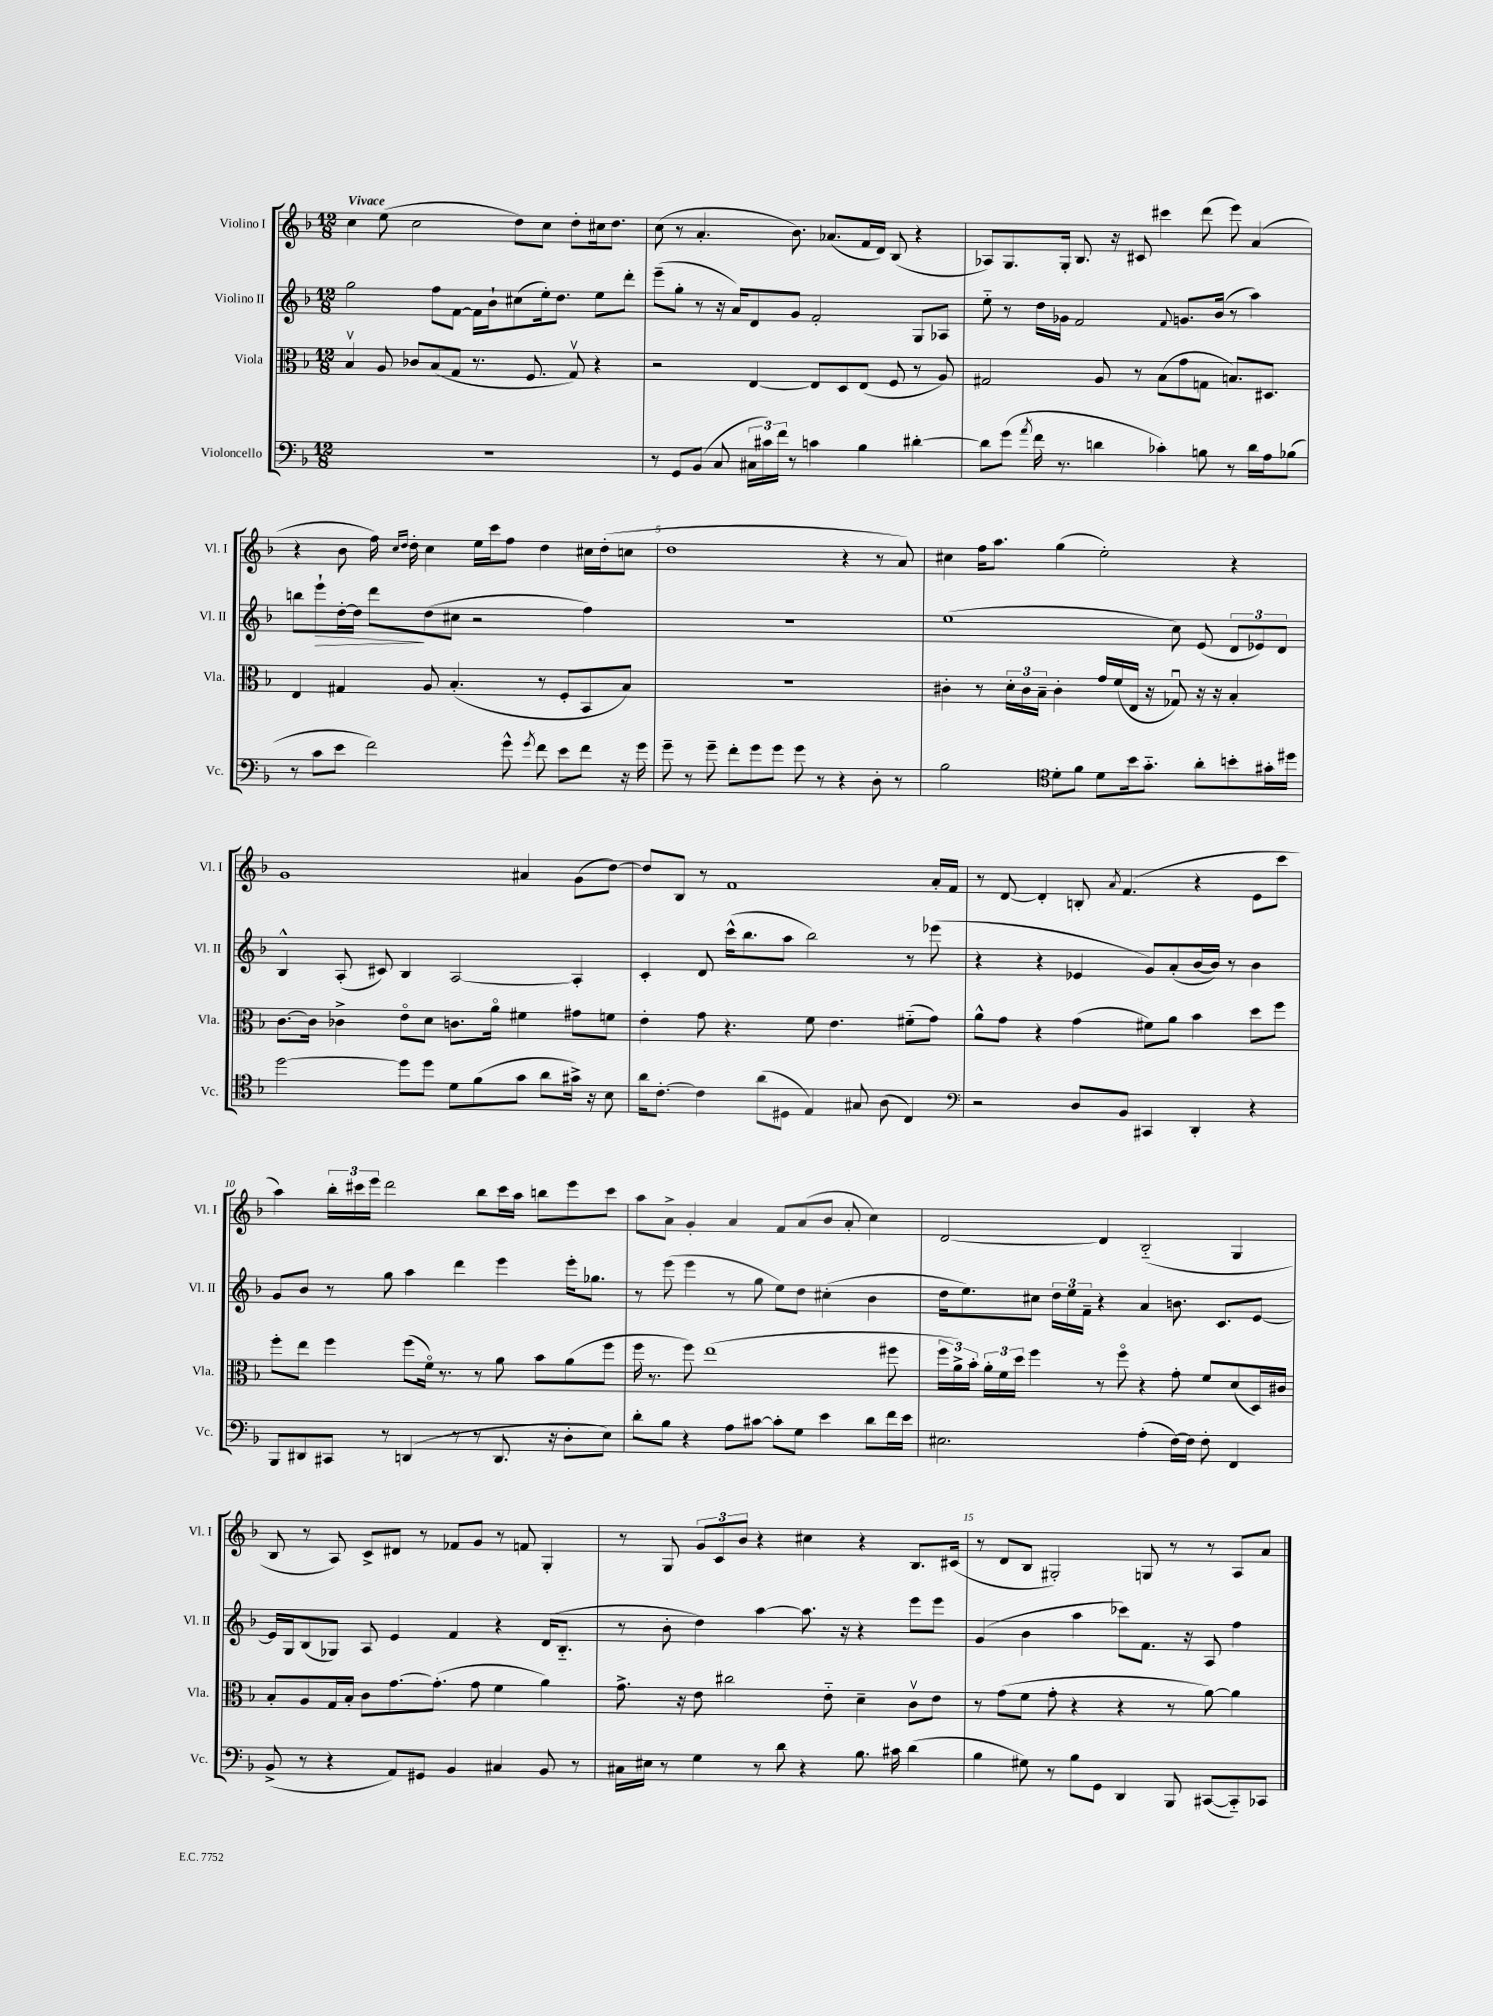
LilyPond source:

<<
\new StaffGroup <<
\new Staff = "s0" \with { instrumentName = "Violino I" shortInstrumentName = "Vl. I" } {
    \clef treble \key f \major \numericTimeSignature \time 12/8 \tempo "Vivace"
    \autoBeamOff c''4 e''8( c''2 d''8[) c''8] d''8[-. cis''16 d''8.] |
    c''8( r8 a'4.-. bes'8.) aes'8.[( f'16 d'16]) bes8( r4 |
    aes8[) g8. g16]-. bes8. r16 cis'8 cis'''4 d'''8( e'''8) a'4( |
    r4 bes'8 f''16) \grace { c''16[ d''16] } d''16-. c''4 e''16[ c'''16 f''8] d''4 cis''16[ d''16-.( c''8] |
    d''1 r4 r8 a'8) |
    cis''4 f''16[ a''8.] g''4( e''2-.) r4 |
    g'1 ais'4 g'8[( d''8]~) |
    d''8[ bes8] r8 f'1 a'16[-. f'16] |
    r8 d'8~ d'4-. b8-. \acciaccatura { a'8 } f'4.( r4 e'8[ c'''8] |
    a''4) \tuplet 3/2 { bes''16[-. cis'''16 e'''16] } d'''2 bes''8[ cis'''16 a''16] b''8[ e'''8 cis'''8] |
    a''8[ a'8]-> g'4-. a'4 f'8[ a'8( bes'8] a'8-. c''4) |
    d'2~ d'4 bes2-_( g4 |
    bes8 r8 a8) c'8[-> dis'8] r8 fes'8[ g'8] r8 f'8 g4-. |
    r8 g8 \tuplet 3/2 { g'8[ c'8 bes'8] } r4 cis''4 r4 bes8.[ cis'16]( |
    r8 d'8[ bes8] gis2-.) g8 r8 r8 a8[ a'8] \bar "|." |
}
\new Staff = "s1" \with { instrumentName = "Violino II" shortInstrumentName = "Vl. II" } {
    \clef treble \key f \major \numericTimeSignature \time 12/8
    \autoBeamOff g''2 f''8[ f'8]~ f'16[ bes'16-! cis''8( e''16-.) d''8.] e''8[ d'''8]-. |
    e'''8[--( g''8]-. r8 r16 a'16[) d'8 g'8] f'2-. g8[ aes8] |
    e''8-_ r8 d''16[ ges'16] f'2 \appoggiatura { f'8 } g'8.[ bes'16]( r8 a''4) |
    b''8[ e'''8-!\> d''16~-. d''16] d'''8[\! d''8( cis''8] r2 f''4) |
    R1. |
    e''1( c''8) e'8( \tuplet 3/2 { d'8[ ees'8) d'8] } |
    bes4-^ a8-.( cis'8) bes4 a2~ a4-. |
    c'4-. d'8 c'''16[-^( bes''8. a''8] bes''2) r8 ees'''8( |
    r4 r4 ees'4 g'8[) a'8-.( bes'16~ bes'16]) r8 bes'4 |
    g'8[ bes'8] r8 g''8 a''4 d'''4 e'''4 e'''16[-. ges''8.] |
    r8 e'''8( e'''4 r8 g''8 e''8[) d''8] cis''4-.( bes'4 |
    d''16[ e''8.) cis''8] \tuplet 3/2 { d''16[ e''16 f'16]-- } r4 a'4 b'8. c'8.[ e'8]~ |
    e'16[ g16 bes8( ges8]) a8 e'4 f'4 r4 d'16[( bes8.]-_ |
    r8 bes'8-. d''4) a''4~ a''8. r16 r4 e'''8[ e'''8] |
    g'4( bes'4 a''4 ces'''8[) f'8.] r16 a8 f''4 \bar "|." |
}
\new Staff = "s2" \with { instrumentName = "Viola" shortInstrumentName = "Vla." } {
    \clef alto \key f \major \numericTimeSignature \time 12/8
    \autoBeamOff bes4\upbow a8 ces'8[ bes8( g8] r8. f8. g8\upbow) r4 |
    r2 e4~ e8[ d8 e8]( f8 r8 a8) |
    gis2 a8 r8 bes8[( g'8 g8] b8.[) dis8.] |
    e4 gis4 a8 bes4.-.( r8 f8[-. bes,8 bes8]) |
    R1. |
    cis'4-. r8 \tuplet 3/2 { d'16[-. cis'16 bes16]-- } cis'4-. g'16[ f'16( e16] r16 ges8\downbow) r16 r16 bes4-. |
    c'8.[~ c'16] ces'4-> e'8[\flageolet d'8] c'8.[ a'16]\flageolet fis'4 gis'8[ f'8] |
    e'4-. g'8 r4. f'8 e'4. fis'8[-_( g'8]) |
    a'8[-^ g'8] r4 g'4( fis'8[) a'8] bes'4 d''8[ f''8] |
    f''8[-. e''8] f''4 f''8[( f'16]\flageolet) r8. r8 a'8 bes'8[ a'8( f''8] |
    f''16 r8. f''8) e''1( fis''8 |
    \tuplet 3/2 { f''16[ a'16->) bes'16]-. } \tuplet 3/2 { a'16[-. f'16 d''16] } f''4 r8 f''8\flageolet r4 g'8-. f'8[ d'8( d16) cis'16] |
    bes8[-. a8 g16 bes16]-. c'8[ g'8.~ g'8.]-.( g'8 f'4 a'4) |
    g'8.-> r16 e'8 cis''2 e'8-_ d'4-- c'8[\upbow e'8] |
    r8 g'8[( f'8] g'8-. r4 r4 r8 a'8~) a'4 \bar "|." |
}
\new Staff = "s3" \with { instrumentName = "Violoncello" shortInstrumentName = "Vc." } {
    \clef bass \key f \major \numericTimeSignature \time 12/8
    \autoBeamOff R1. |
    r8 g,8[ bes,8]( c8 \tuplet 3/2 { cis16[ cis'16) f'16] } r8 c'4 bes4 dis'4~-. |
    dis'8[ g'8]( \acciaccatura { a'8 } f'16 r8. d'4 ces'4-.) b8 r8 d'16[ a16 bes8]( |
    r8 c'8[ e'8] f'2) g'8-^ \acciaccatura { g'8 } f'8 e'8[ f'8] r16 g'16 |
    g'8-- r8 g'8-- f'8[-. g'8 g'8] g'8 r8 r4 d8-. r8 |
    bes2 \clef tenor d'8[-. f'8] d'8[ bes'16 g'8.]-_ a'8[-. b'8-. gis'16-. dis''16] |
    d''2~ d''8[ d''8] d'8[ f'8( g'8] a'8[ gis'16]->) r16 bes8 |
    a'16[ c'8.]~-. c'4 a'8[( dis8] e4) gis8 a8( c4) |
    \clef bass r2 d8[ bes,8] cis,4 d,4-. r4 |
    bes,,8[ dis,8 cis,8] r8 d,4( r8 r8 d,8. r16 d8[-. e8]) |
    d'8[-. bes8] r4 a8[ cis'8]~ cis'8[-. g8] e'4 d'8[ f'16 e'16] |
    eis2. a4-.( f16[~) f16] f8-. f,4 |
    bes,8->( r8 r4 a,8[) gis,8] bes,4 cis4 bes,8 r8 |
    cis16[ eis16] r8 g4 r8 d'8 r4 bes8. cis'16 d'4( |
    bes4 gis8) r8 bes8[ g,8] d,4 bes,,8 cis,8[~( cis,8-_) ces,8] \bar "|." |
}
>>
>>
\layout { \context { \Score \override BarNumber.break-visibility = ##(#f #t #t) barNumberVisibility = #(every-nth-bar-number-visible 5) } }
